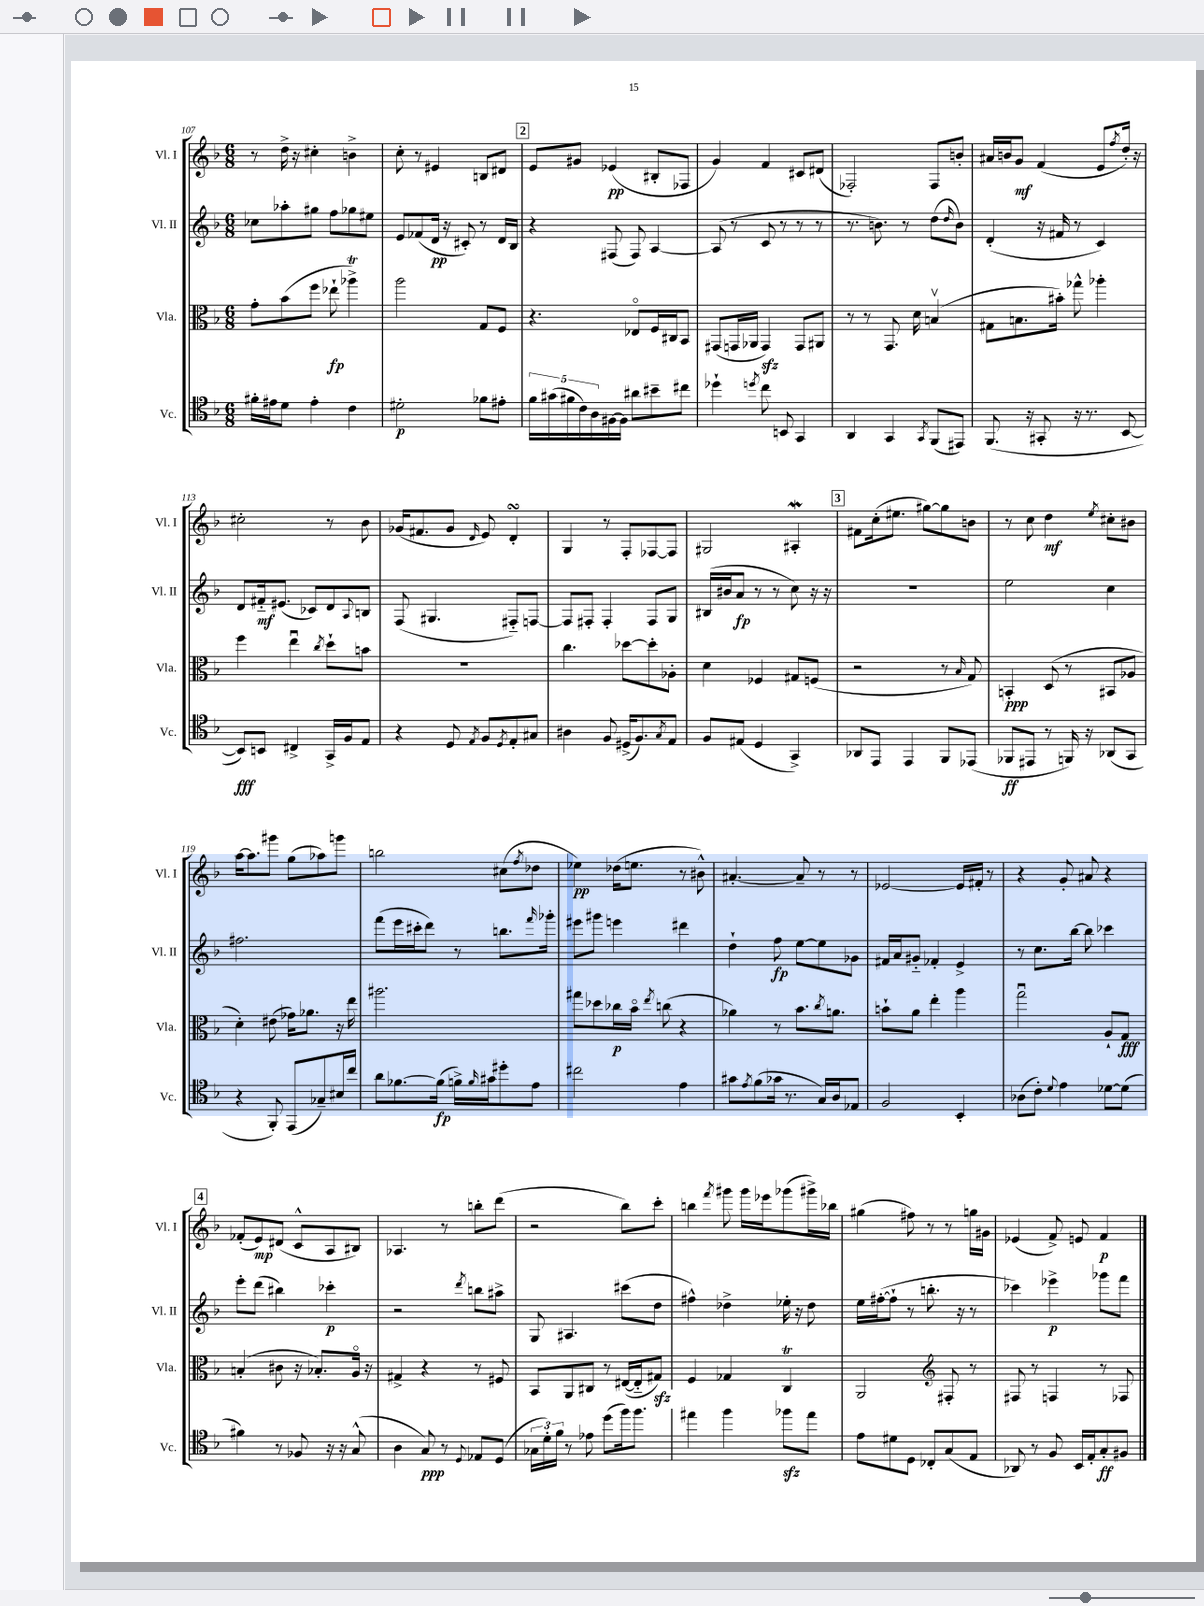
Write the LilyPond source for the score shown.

<<
\new StaffGroup <<
\new Staff = "s0" \with { instrumentName = "Vl. I" shortInstrumentName = "Vl. I" } {
    \clef treble \key f \major \numericTimeSignature \time 6/8
    r8 d''16-> r16 cis''4-. b'4-> |
    c''8-. r8 eis'4 b8 dis'8 |
    \mark \markup { \box "2" } e'8 gis'8 ees'4\pp( bis8-. fes8 |
    g'4) f'4 cis'8 dis'8( |
    fes2-.) fes8 b'8-. |
    ais'16 b'16 g'8\mf f'4( e'8 \acciaccatura { f''8 } d''16-.) r16 |
    cis''2-. r8 bes'8 |
    ges'16( fis'8. ges'8 \grace { d'16 } e'8) d'4-.\turn |
    g4 r8 f8-. fes8~ fes8 |
    gis2 ais4-.\mordent |
    \mark \markup { \box "3" } fis'8 c''16-.( eis''8. gis''8~) gis''8 b'8 |
    r8 c''8 d''4\mf \acciaccatura { e''8 } cis''8-. bis'8 |
    a''16~ a''8. gis'''8 g''8( aes''8) g'''8 |
    b''2 cis''8( \acciaccatura { f''8 } des''8 |
    ees''4\pp) des''16( e''8. r8 bis'8-^) |
    ais'4.~-. ais'8-- r8 r8 |
    ees'2~ ees'16 fis'16-. r8 |
    r4 g'8-. ais'8 r4 |
    \mark \markup { \box "4" } fes'8-.( e'8\mp) dis'8( c'8-^ a8 bis8) |
    aes4. r8 b''8-. d'''8( |
    r2 bes''8) c'''8-. |
    b''4 \acciaccatura { f'''8 } gis'''8 gis'''16 ees'''16 ges'''8( gis'''16->) bes''16 |
    gis''4( fis''8) r8 r8 g''16 gis'16 |
    ees'4( f'8->) e'8 f'4\p \bar "|." |
}
\new Staff = "s1" \with { instrumentName = "Vl. II" shortInstrumentName = "Vl. II" } {
    \clef treble \key f \major \numericTimeSignature \time 6/8
    ces''8 aes''8-. gis''8 f''8 ges''8 eis''8 |
    e'8 fes'8( d'16\pp r16 cis'8-.) r8 d'16 bes16 |
    \mark \markup { \box "2" } r4 fis8( fis8) a4~ |
    a8( r8 c'8 r8 r8 r8 |
    r8. b'8.) r8 d''8( \grace { d''16 } b'8) |
    d'4-.( r16 fis'16 r8 c'4) |
    d'8 fis'16-_\mf eis'8.( ces'8) d'8 \appoggiatura { a8 } b8 |
    f8( gis4. fis8-_) f8~ |
    f8 fis8-. fis4-. fis8 g8 |
    bis16( bis'16 a'8\fp r8 r8 c''8) r16 r16 |
    \mark \markup { \box "3" } R2. |
    e''2 c''4 |
    fis''2. |
    f'''8( e'''16 cis'''16-. d'''8) r8 b''8. \grace { f'''16 } ges'''16-. |
    eis'''8 gis'''8 e'''4 dis'''4 |
    d''4-! f''8\fp e''8~ e''8 ges'8 |
    fis'16 a'16 gis'8-_ fes'4-. e'4-> |
    r8 c''8. bes''16~ bes''8 ces'''4 |
    \mark \markup { \box "4" } e'''8-. d'''8( bis''4) ces'''4-.\p |
    r2 \acciaccatura { d'''8 } b''8 ais''8-> |
    g8 ais4. cis'''8( d''8 |
    fis''4-^) des''4-> ees''16-. r16 des''8 |
    e''16 fis''16~-.( fis''8-! r8 b''8.-. r16 r8 |
    ces'''4) ees'''4->\p ges'''8 f'''8 \bar "|." |
}
\new Staff = "s2" \with { instrumentName = "Vla." shortInstrumentName = "Vla." } {
    \clef alto \key f \major \numericTimeSignature \time 6/8
    g'8-. bes'8( f''8 ees''8-!\fp aes''4->\trill) |
    a''2 g8 f8 |
    \mark \markup { \box "2" } r4. ees8\flageolet f16 cis16 bes,8 |
    gis,8( g,16 aes,16 g,4\sfz) g,8 ais,8 |
    r8 r8 g,8. d'16 b4\upbow( |
    gis8 b8. bis'16-.) ges''8-^ aes''4-. |
    f''4 e''4\downbow \acciaccatura { c''8 } d''8-! b'8 |
    R2. |
    c''4. des''8~ des''8-. aes8-. |
    d'4 fes4 gis8 f8( |
    \mark \markup { \box "3" } r2 r8 \grace { bes16 } g8) |
    b,4-.\ppp d8( r8 bis,8 aes8 |
    d'4-.) eis'8( ges'16) aes'8. r16 e''16 |
    ais''2. |
    gis''8 des''8 ces''16\p bes'16\flageolet \acciaccatura { e''8 } c''8( r4 |
    aes'4) r8 bes'8. \acciaccatura { c''8 } a'8. |
    b'8-! a'8 e''4-. a''4 |
    g''2\downbow a8-! g8\fff |
    \mark \markup { \box "4" } b4-.( cis'8 r16 bes8.-.) a16\flageolet r16 |
    gis4-> r4 r8 fis8 |
    bes,8 a,8 cis8 r8 eis16~( eis16-_ gis8\sfz) |
    f4 ges4 c4\trill |
    a,2 \clef treble fis8-. r8 |
    fis8 r8 f4 r8 fes8 \bar "|." |
}
\new Staff = "s3" \with { instrumentName = "Vc." shortInstrumentName = "Vc." } {
    \clef tenor \key f \major \numericTimeSignature \time 6/8
    fis'16-. eis'16 d'8 eis'4-. c'4 |
    dis'2-.\p fes'8 eis'8-. |
    \mark \markup { \box "2" } \tuplet 5/4 { f'16 gis'16( fis'16 c'16) a16 } fis16~ fis16 ais'8 bis'8-- cis''8 |
    des''4-! \acciaccatura { d''8 } c''8 b,8 g,4 |
    a,4 g,4 \acciaccatura { g,8 } f,8( eis,8) |
    f,8.( r16 gis,8-. r16 r8. bes,8~ |
    bes,8\fff) b,8 cis4-> g,16-> f16 e8 |
    r4 d8 \acciaccatura { e8 } f8 \acciaccatura { d8 } e8-. gis8 |
    ais4 f8 dis16->( f8.) \acciaccatura { g8 } e8 |
    f8 eis8( d4 g,4->) |
    \mark \markup { \box "3" } aes,8 e,8 e,4 f,8 ees,8( |
    fes,8\ff eis,8 r8 f,16) r16 aes,8( g,8 |
    r4 f,8-.) e,8( ges8--) bis16 c''16 |
    a'8 fes'8.~ fes'16\fp( f'16->) \grace { f'16 } gis'16 dis''8-. e'8 |
    cis''2 e'4 |
    gis'8 \acciaccatura { e'8 } f'8( ges'16 r8. g16) a16 ees8 |
    f2 bes,4-. |
    aes8( c'8-.) \appoggiatura { d'8 } e'4 des'8~ des'8( |
    \mark \markup { \box "4" } fis'4) r8 fes8 r16 r16 g8-^( |
    a4 g8\ppp) r8 \appoggiatura { d8 } ees8 d8( |
    \tuplet 3/2 { ges16 d'16-.) f'16 } r8 ees'8 d''8( f''16) f''8. |
    eis''4 f''4 fes''8\sfz eis''8 |
    e'8 dis'8 d8 ces8-. g8( e8 |
    aes,8) r8 f8 bes,16 e16-. g8-.\ff fis8 \bar "|." |
}
>>
>>
\layout { \context { \Score currentBarNumber = #107 } }
